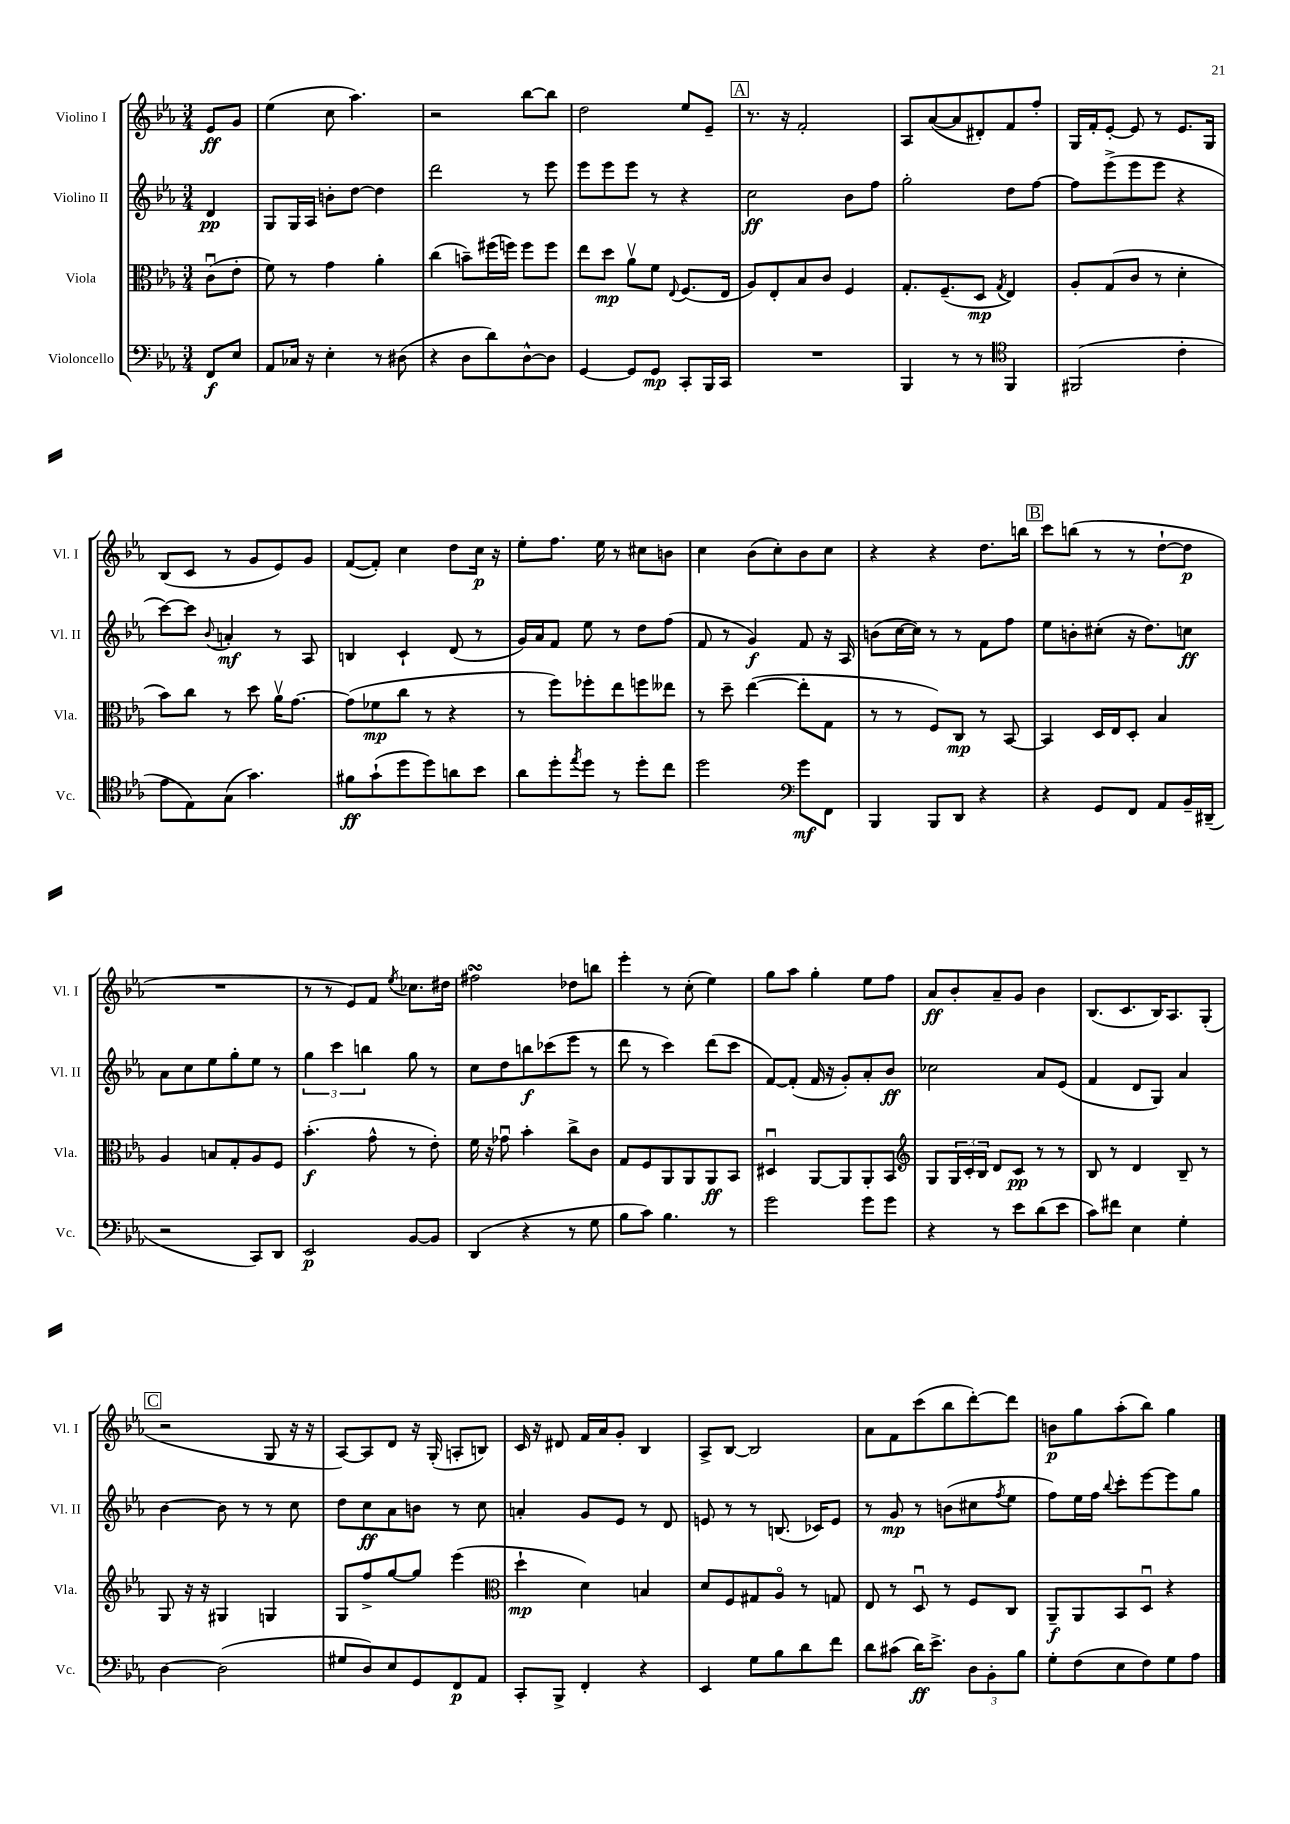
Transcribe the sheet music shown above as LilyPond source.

<<
\new StaffGroup <<
\new Staff = "s0" \with { instrumentName = "Violino I" shortInstrumentName = "Vl. I" } {
    \clef treble \key ees \major \numericTimeSignature \time 3/4 \partial 4
    ees'8\ff g'8 |
    ees''4( c''8 aes''4.) |
    r2 bes''8~ bes''8 |
    d''2 ees''8 ees'8-- |
    \mark \markup { \box "A" } r8. r16 f'2-. |
    aes8 aes'8~( aes'8 dis'8-.) f'8 f''8-. |
    g16 f'16-. ees'8~-. ees'8 r8 ees'8. g16 |
    bes8( c'8 r8 g'8 ees'8) g'8 |
    f'8~( f'8-.) c''4 d''8 c''16\p r16 |
    ees''8-. f''8. ees''16 r8 cis''8 b'8 |
    c''4 bes'8( c''8-.) bes'8 c''8 |
    r4 r4 d''8. b''16 |
    \mark \markup { \box "B" } c'''8 b''8( r8 r8 d''8~-! d''8\p |
    R2. |
    r8 r8 ees'8) f'8 \acciaccatura { ees''8 } ces''8. dis''16 |
    fis''2\turn des''8 b''8 |
    ees'''4-. r8 c''8-.( ees''4) |
    g''8 aes''8 g''4-. ees''8 f''8 |
    aes'8\ff bes'8-. aes'8-- g'8 bes'4 |
    bes8.( c'8. bes16) aes8. g8-.( |
    \mark \markup { \box "C" } r2 g8 r16 r16 |
    aes8~) aes8 d'8 r16 g16-.( a8-. b8) |
    c'16 r16 dis'8 f'16 aes'16 g'8-. bes4 |
    aes8-> bes8~ bes2 |
    aes'8 f'8 c'''8( bes''8 d'''8~-.) d'''8 |
    b'8\p g''8 aes''8-.( bes''8) g''4 \bar "|." |
}
\new Staff = "s1" \with { instrumentName = "Violino II" shortInstrumentName = "Vl. II" } {
    \clef treble \key ees \major \numericTimeSignature \time 3/4 \partial 4
    d'4\pp |
    g8 g16 aes16 b'8-. d''8~ d''4 |
    d'''2 r8 ees'''8 |
    ees'''8 ees'''8 ees'''8 r8 r4 |
    \mark \markup { \box "A" } c''2\ff bes'8 f''8 |
    g''2-. d''8 f''8~ |
    f''8 ees'''8->( ees'''8 ees'''8 r4 |
    c'''8~) c'''8 \appoggiatura { bes'8 } a'4-.\mf r8 aes8 |
    b4 c'4-! d'8( r8 |
    g'16) aes'16 f'8 ees''8 r8 d''8 f''8( |
    f'8 r8 g'4\f) f'8 r16 aes16 |
    b'8( c''16~ c''16) r8 r8 f'8 f''8 |
    \mark \markup { \box "B" } ees''8 b'8-. cis''8-.( r16 d''8.) c''8\ff |
    aes'8 c''8 ees''8 g''8-. ees''8 r8 |
    \tuplet 3/2 { g''4 c'''4 b''4 } g''8 r8 |
    c''8 d''8 b''8\f ces'''8( ees'''8 r8 |
    d'''8 r8 c'''4) d'''8( c'''8 |
    f'8~) f'8-.( f'16 r16 g'8-.) aes'8-. bes'8\ff |
    ces''2 aes'8 ees'8( |
    f'4 d'8 g8) aes'4 |
    \mark \markup { \box "C" } bes'4~ bes'8 r8 r8 c''8 |
    d''8 c''8\ff aes'8 b'8 r8 c''8 |
    a'4-. g'8 ees'8 r8 d'8 |
    e'8 r8 r8 b8.( ces'16) e'8 |
    r8 g'8\mp r8 b'8( cis''8 \acciaccatura { f''8 } ees''8 |
    f''8) ees''16 f''16 \appoggiatura { bes''8 } c'''8-. ees'''8~ ees'''8 g''8 \bar "|." |
}
\new Staff = "s2" \with { instrumentName = "Viola" shortInstrumentName = "Vla." } {
    \clef alto \key ees \major \numericTimeSignature \time 3/4 \partial 4
    c'8\downbow( ees'8-. |
    f'8) r8 g'4 aes'4-. |
    c''4( b'8--) fis''16( f''16) f''8 f''8 |
    ees''8 d''8\mp aes'8\upbow f'8 \appoggiatura { ees8 } f8.( ees16 |
    \mark \markup { \box "A" } aes8) ees8-. bes8 c'8 f4 |
    g8.-. f8.--( d8\mp \acciaccatura { g8 } ees4) |
    aes8-. g8( c'8 r8 d'4-. |
    bes'8) c''8 r8 d''8 aes'16\upbow g'8.~ |
    g'8( fes'8\mp c''8 r8 r4 |
    r8 f''8) fes''8-. ees''8 f''8 eeses''8 |
    r8 d''8-- ees''4~( ees''8-. g8 |
    r8 r8 f8) c8\mp r8 bes,8~ |
    \mark \markup { \box "B" } bes,4 d16 ees16 d8-. bes4 |
    aes4 b8 g8-. aes8 f8 |
    bes'4.-.\f( g'8-^ r8 ees'8-.) |
    f'16 r16 ges'8\downbow bes'4-. c''8-> c'8 |
    g8 f8 aes,8 aes,8 aes,8\ff bes,8 |
    dis4\downbow aes,8~ aes,8 aes,8-. bes,8 |
    \clef treble g8 \tuplet 3/2 { g16 c'16-. bes16 } d'8 c'8\pp r8 r8 |
    bes8 r8 d'4 bes8-- r8 |
    \mark \markup { \box "C" } g8 r16 r16 gis4 g4 |
    g8 f''8-> g''8~ g''8 ees'''4( |
    \clef alto d''4-!\mp d'4) b4 |
    d'8 f8 gis8 aes8\flageolet r8 g8 |
    ees8 r8 d8\downbow r8 f8 c8 |
    aes,8--\f aes,8 bes,8 d8\downbow r4 \bar "|." |
}
\new Staff = "s3" \with { instrumentName = "Violoncello" shortInstrumentName = "Vc." } {
    \clef bass \key ees \major \numericTimeSignature \time 3/4 \partial 4
    f,8\f ees8 |
    aes,8 ces16 r16 ees4-. r8 dis8( |
    r4 d8 d'8) d8~-^ d8 |
    g,4~ g,8 g,8\mp c,8-. bes,,16 c,16 |
    \mark \markup { \box "A" } R2. |
    bes,,4 r8 r8 \clef tenor f,4 |
    fis,2( c'4-. |
    ees'8 ees8) g8( g'4.) |
    fis'8\ff g'8-!( d''8 d''8) a'8 bes'8 |
    aes'8 d''8-. \acciaccatura { ees''8 } d''8 r8 d''8-. c''8 |
    d''2 \clef bass g'8\mf f,8 |
    bes,,4 bes,,8 d,8 r4 |
    \mark \markup { \box "B" } r4 g,8 f,8 aes,8 bes,16-- dis,16--( |
    r2 c,8) d,8 |
    ees,2\p bes,8~ bes,8 |
    d,4( r4 r8 g8 |
    bes8 c'8) bes4. r8 |
    g'2 g'8 g'8 |
    r4 r8 ees'8 d'8( ees'8 |
    c'8) fis'8 ees4 g4-. |
    \mark \markup { \box "C" } d4~ d2( |
    gis8 d8) ees8 g,8 f,8\p aes,8 |
    c,8-. bes,,8-> f,4-. r4 |
    ees,4 g8 bes8 d'8 f'8 |
    d'8 cis'8( d'16\ff) ees'8.-> \tuplet 3/2 { d8 bes,8-. bes8 } |
    g8-. f8( ees8 f8) g8 aes8 \bar "|." |
}
>>
>>
\layout { \context { \Score \remove "Bar_number_engraver" } }
